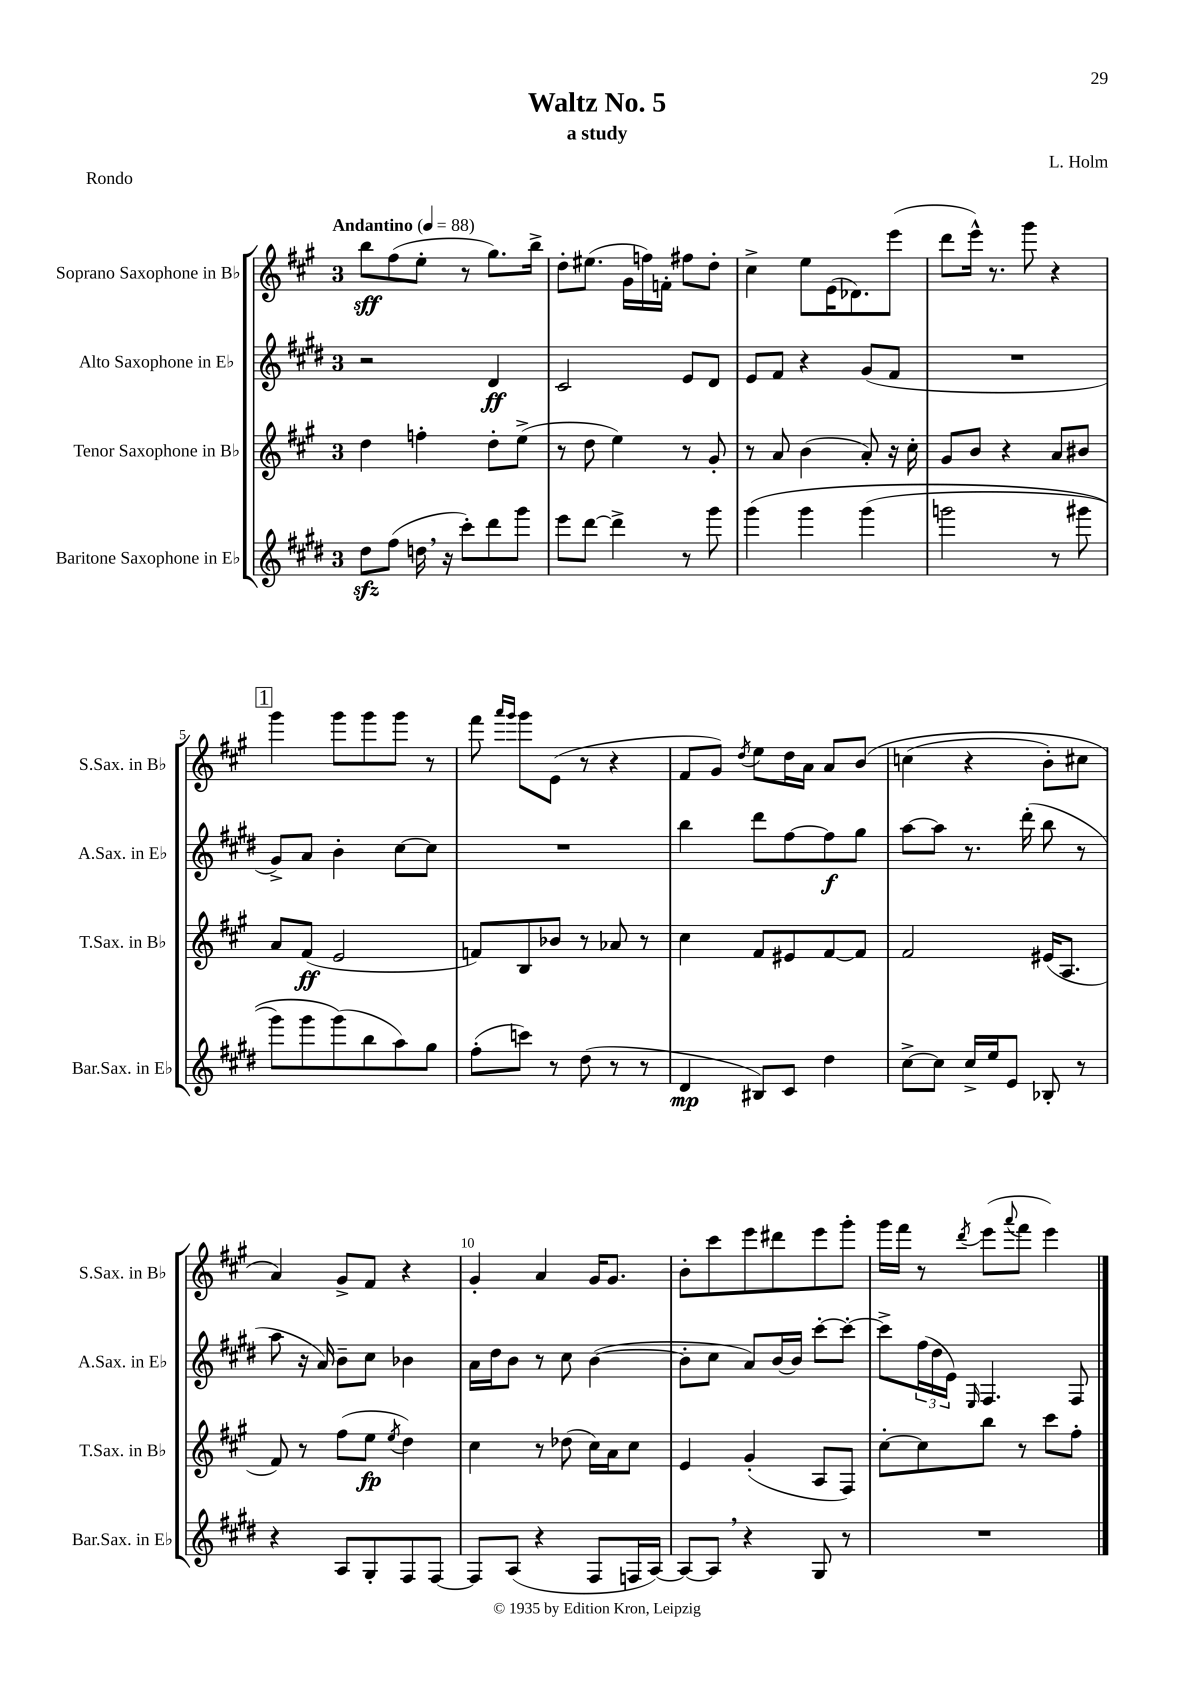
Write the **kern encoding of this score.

**kern	**kern	**kern	**kern
*staff4	*staff3	*staff2	*staff1
*clefG2	*clefG2	*clefG2	*clefG2
*k[f#c#g#d#]	*k[f#c#g#]	*k[f#c#g#d#]	*k[f#c#g#]
*M3/4	*M3/4	*M3/4	*M3/4
*MM88	*MM88	*MM88	*MM88
8dd#	4dd	2r	8bb
(8ff#	.	.	(8ff#
16dd	4ff'	.	8ee'
16r	.	.	.
8ccc#')	.	.	8r
8ddd#	8dd'	4d#	8.gg#)
8ggg#	(8ee^	.	.
.	.	.	16bb^
=	=	=	=
8eee	8r	2c#	8dd'
[8ddd#	8dd	.	(8.ee#
4ddd#^]	4ee)	.	.
.	.	.	16g#
.	.	.	16ff)
.	.	.	16f'
8r	8r	8e	8ff#
8ggg#	8g#'	8d#	8dd'
=	=	=	=
&(4ggg#	8r	8e	4cc#^
.	8a	8f#	.
4ggg#	(4b	4r	8ee
.	.	.	(16e
.	.	.	8.d-)
(4ggg#	8a')	(8g#	.
.	16r	8f#	(8eee
.	16cc#'	.	.
=	=	=	=
2ggg	8g#	2.r	8ddd
.	8b	.	16eee^^)
.	.	.	8.r
.	4r	.	.
.	.	.	8ggg#
8r	8a	.	4r
8ggg#	8b#	.	.
=	=	=	=
8ggg#)	8a	8g#^)	4ggg#
8ggg#	(8f#	8a	.
(8ggg#&)	2e	4b'	8ggg#
8bb	.	.	8ggg#
8aa)	.	[8cc#	8ggg#
8gg#	.	8cc#]	8r
=	=	=	=
(8ff#'	8f)	2.r	8fff#
.	.	.	16qqaaa
.	.	.	16qqggg#
8ccc)	8B	.	8ggg#
8r	8b-	.	(8e
(8dd#	8r	.	8r
8r	8a-	.	4r
8r	8r	.	.
=	=	=	=
4d#	4cc#	4bb	8f#
.	.	.	8g#)
.	.	.	8qdd
8B#)	8f#	8ddd#	8ee
8c#	8e#	[8ff#	16dd
.	.	.	16a
4dd#	[8f#	8ff#]	8a
.	8f#]	8gg#	&(8b
=	=	=	=
[8cc#^	2f#	[8aa	(4cc
8cc#]	.	8aa]	.
16cc#^	.	8.r	4r
16ee	.	.	.
8e	.	.	.
.	.	(16ddd#'	.
8B-'	(16e#	8bb	8b')
.	8.A	.	.
8r	.	8r	8cc#
=	=	=	=
4r	8f#)	8aa	4a&)
.	8r	16r	.
.	.	16a)	.
8A	(8ff#	8b~	8g#^
8G#'	8ee	8cc#	8f#
.	8qee	.	.
8F#	4dd)	4b-	4r
[8F#	.	.	.
=	=	=	=
8F#]	4cc#	16a	4g#'
.	.	16dd#	.
(8A	.	8b	.
4r	8r	8r	4a
.	(8dd-	8cc#	.
8F#	16cc#)	([4b	16g#
.	16a	.	8.g#
16F	8cc#	.	.
[16A)	.	.	.
=	=	=	=
8A_	4e	8b']	8b'
8A]	.	8cc#	8ccc#
4r	(4g#'	8a)	8eee
.	.	[16b	8ddd#
.	.	16b]	.
8G#	8A	[8ccc#'	8eee
8r	8F#)	8ccc#'_	8ggg#'
=	=	=	=
2.r	[8cc#'	8ccc#^]	16ggg#
.	.	.	16fff#
.	8cc#]	(24ff#	8r
.	.	24dd#	.
.	.	24e)	.
.	.	16qqE	8qddd
.	8bb	4.F#	(8eee
.	.	.	8qqaaa
.	8r	.	8fff#
.	8ccc#	.	4eee)
.	8ff#'	8F#	.
==	==	==	==
*-	*-	*-	*-
